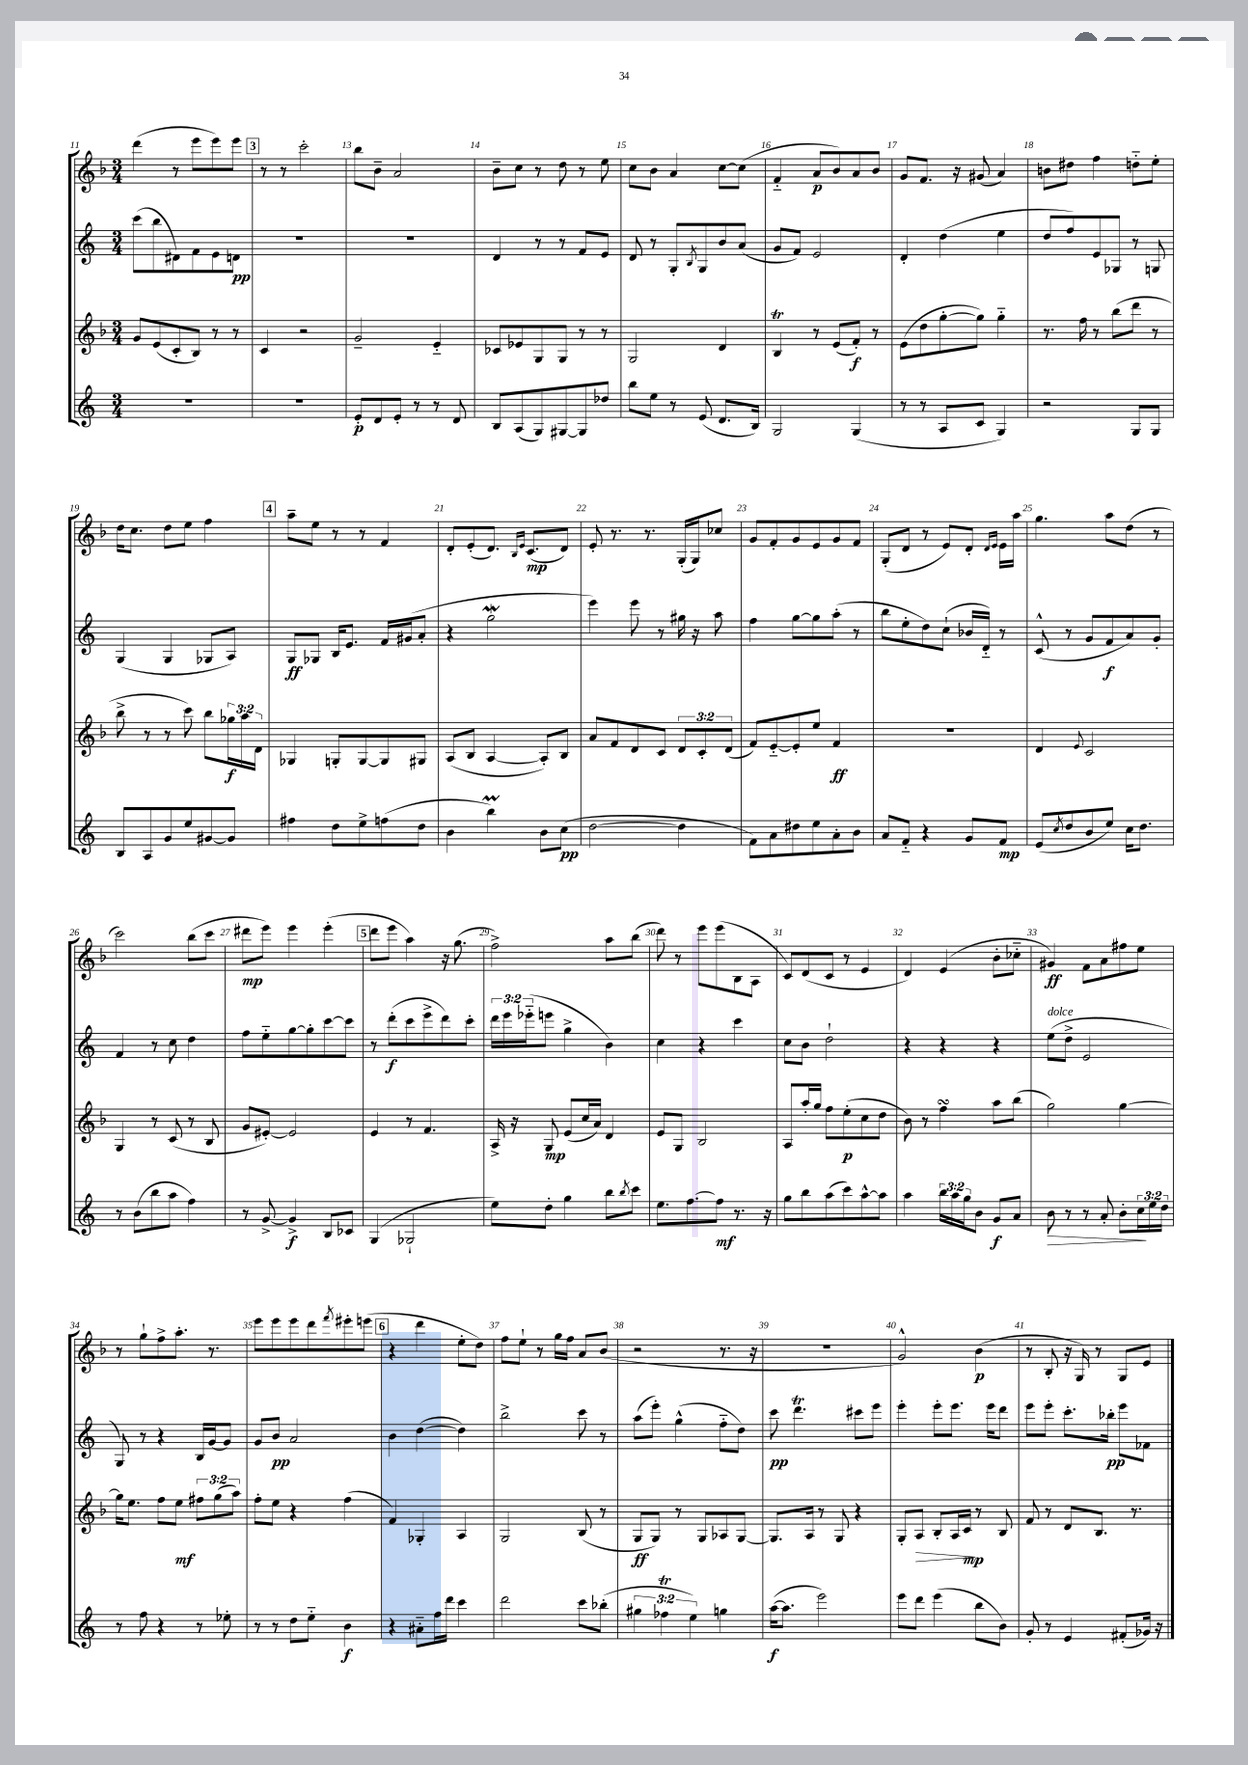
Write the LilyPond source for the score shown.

<<
\new StaffGroup <<
\new Staff = "s0" {
    \clef treble \key f \major \numericTimeSignature \time 3/4
    d'''4( r8 e'''8 e'''8) e'''8 |
    \mark \markup { \box "3" } r8 r8 c'''2-. |
    bes''8 bes'8-- a'2 |
    bes'8-- c''8 r8 d''8 r8 e''8 |
    c''8 bes'8 a'4 c''8~ c''8( |
    f'4-_ a'8\p bes'8) a'8 bes'8 |
    g'8 f'8. r16 gis'8( a'4) |
    b'8 dis''8 f''4 d''8-_ e''8-. |
    d''16 c''8. d''8 e''8 f''4 |
    \mark \markup { \box "4" } a''8-- e''8 r8 r8 f'4 |
    d'8-. e'8-.( d'8.) \grace { bes16 e'16 } c'8.\mp( d'8) |
    e'8-. r8. r8. g16-.( g16) ces''8 |
    g'8 f'8-. g'8 e'8 g'8 f'8 |
    g8-.( d'8 r8 e'8) d'8-. \grace { d'16 e'16 } e'16 a''16 |
    g''4. a''8 d''8( r8 |
    c'''2) bes''8( c'''8 |
    dis'''8\mp e'''8) e'''4 e'''4-.( |
    \mark \markup { \box "5" } d'''8 e'''8 a''4) r16 g''8.( |
    f''2->) a''8 bes''8( |
    d'''8) r8 e'''8 e'''8( bes8 a8 |
    c'8) d'8( c'8 r8 e'4 |
    d'4) e'4( bes'8-. ces''8-_ |
    gis'4\ff) f'8 a'8 fis''8 e''8 |
    r8 g''8-! f''8-> a''8.-. r8. |
    e'''8 e'''8 e'''8 d'''8 \acciaccatura { f'''8 } eis'''8-. e'''8( |
    \mark \markup { \box "6" } r4 d'''4 e''8-. d''8) |
    f''8 e''8-! r8 g''16 f''16 a'8 bes'8( |
    r2 r8. r16 |
    R2. |
    g'2-^) bes'4\p( |
    r8 bes8-. r16 g16) r8 g8 e'8 \bar "|." |
}
\new Staff = "s1" {
    \clef treble \key c \major \numericTimeSignature \time 3/4 \override Staff.TupletNumber.text = #tuplet-number::calc-fraction-text
    c'''8( b''8 dis'8) f'8 e'8 d'8\pp |
    \mark \markup { \box "3" } R2. |
    R2. |
    d'4 r8 r8 f'8 e'8 |
    d'8 r8 g8-. \acciaccatura { b8 } g8 b'8 a'8( |
    g'8 f'8) e'2 |
    d'4-. d''4( e''4 |
    d''8 f''8) e'8 ges8 r8 g8 |
    g4( g4 ges8 a8) |
    \mark \markup { \box "4" } g8\ff ges8 b16 e'8. f'16 gis'16( a'8-. |
    r4 g''2\mordent |
    e'''4) e'''8 r8 gis''16 r16 a''8 |
    f''4 g''8~ g''8 a''8-.( r8 |
    b''8 e''8-. d''8) c''8-!( bes'16 d'16-_) r8 |
    c'8-^( r8 g'8 f'8\f a'8) g'8-. |
    f'4 r8 c''8 d''4 |
    f''8 e''8-_ g''8~ g''8-. c'''8~ c'''8 |
    \mark \markup { \box "5" } r8 d'''8-.\f( c'''8 e'''8-> d'''8) c'''8-. |
    \tuplet 3/2 { d'''16 e'''16 ees'''16-_( } e'''8 g''4-> b'4) |
    c''4 r4 c'''4 |
    c''8 b'8 d''2-! |
    r4 r4 r4 |
    e''8^\markup { \italic "dolce" }( d''8-> e'2 |
    g8) r8 r4 b16 g'16~ g'8 |
    g'8 b'8\pp a'2 |
    \mark \markup { \box "6" } b'4 d''4~( d''4) |
    b''2-> c'''8 r8 |
    a''8( e'''8-.) g''4-^( f''8-_ d''8) |
    c'''8\pp d'''4.\trill cis'''8 e'''8 |
    e'''4-. e'''8-. e'''8. e'''16 d'''8 |
    e'''8 e'''8-. c'''8.-. bes''16-.\pp e'''8 fes'8 \bar "|." |
}
\new Staff = "s2" {
    \clef treble \key f \major \numericTimeSignature \time 3/4 \override Staff.TupletNumber.text = #tuplet-number::calc-fraction-text
    g'8 e'8( c'8-. bes8) r8 r8 |
    \mark \markup { \box "3" } c'4 r2 |
    g'2-- e'4-_ |
    ces'8 ees'8 g8 g8 r8 r8 |
    g2 d'4 |
    bes4\trill r8 e'8( f'8-.\f) r8 |
    e'8( d''8 g''8~-. g''8) g''4-_ |
    r8. f''16 r8 bes''8( d'''8 r8 |
    bes''8-> r8 r8 c'''8) bes''8 \tuplet 3/2 { ges''16\f a''16 d'16 } |
    \mark \markup { \box "4" } ges4 g8-. g8~ g8 gis8 |
    a8( bes8 a4~ a8-.) bes8 |
    a'8 f'8 d'8 c'8 \tuplet 3/2 { d'8 c'8-. d'8( } |
    f'8) e'8~-_ e'8-. e''8 f'4\ff |
    R2. |
    d'4 \appoggiatura { e'8 } c'2 |
    g4 r8 c'8( r8 bes8 |
    g'8 eis'8~-.) eis'2 |
    \mark \markup { \box "5" } e'4 r8 f'4. |
    a16-> r16 g8\mp e'8( c''16 a'16) d'4 |
    e'8 g8 bes2 |
    a8 a''16-. g''16 f''8 e''8-.\p( c''8 d''8 |
    bes'8) r8 f''4\turn a''8 bes''8( |
    g''2) g''4~ |
    g''16 e''8. f''8 e''8\mf \tuplet 3/2 { fis''8 g''8( a''8) } |
    f''8-. e''8 r4 f''4( |
    \mark \markup { \box "6" } f'4) ges4-. a4 |
    g2 bes8( r8 |
    g8\ff g8) r8 g8 aes8 g8~ |
    g8. a16 r8 g8 r4 |
    g8-. a8\> bes8-. a16 c'16\mp\! r8 bes8 |
    f'8 r8 d'8 bes8. r8. \bar "|." |
}
\new Staff = "s3" {
    \clef treble \key c \major \numericTimeSignature \time 3/4 \override Staff.TupletNumber.text = #tuplet-number::calc-fraction-text
    R2. |
    \mark \markup { \box "3" } R2. |
    e'8-.\p d'8 e'8-. r8 r8 d'8 |
    b8 a8( g8) gis8~ gis8 des''8 |
    b''8 e''8 r8 e'8( d'8. b16) |
    g2 g4( |
    r8 r8 a8 c'8 g4) |
    r2 g8 g8 |
    b8 a8 g'8 e''8 gis'8~ gis'8 |
    \mark \markup { \box "4" } fis''4 d''8 e''8-> f''8( d''8 |
    b'4 b''4\prall) b'8 c''8\pp( |
    d''2~ d''4 |
    f'8) a'8 dis''8 e''8 a'8-. b'8 |
    a'8 f'8-_ r4 g'8 f'8\mp |
    e'8( \acciaccatura { c''8 } d''8 b'8 e''8) c''16 d''8. |
    r8 b'8( b''8 a''8 f''4) |
    r8 g'8~-> g'4->\f b8 ces'8 |
    \mark \markup { \box "5" } g4( ges2-! |
    e''8) d''8-. g''4 b''8 \acciaccatura { b''8 } c'''8 |
    e''8. f''8.~ f''8\mf r8. r16 |
    g''8 b''8 a''8( c'''8) a''8~-^ a''8 |
    a''4 \tuplet 3/2 { b''16 a''16 g''16 } b'8 g'8\f a'8 |
    b'8\> r8 r8 a'8-. b'8-. \tuplet 3/2 { c''16\! e''16 d''16 } |
    r8 f''8 r4 r8 ees''8-. |
    r8 r8 d''8 e''8-_ b'4\f |
    \mark \markup { \box "6" } r4 ais'8-_ f''16 d'''16 c'''4 |
    d'''2 c'''8 bes''8-.( |
    \tuplet 3/2 { gis''4 fes''4\trill e''4) } g''4 |
    a''16~\f( a''8. e'''2) |
    e'''8 d'''8 e'''4( b''8 b'8) |
    g'8-. r8 e'4 fis'8-.( ges'16) r16 \bar "|." |
}
>>
>>
\layout { \context { \Score currentBarNumber = #11 \override BarNumber.break-visibility = ##(#f #t #t) barNumberVisibility = #all-bar-numbers-visible } }
